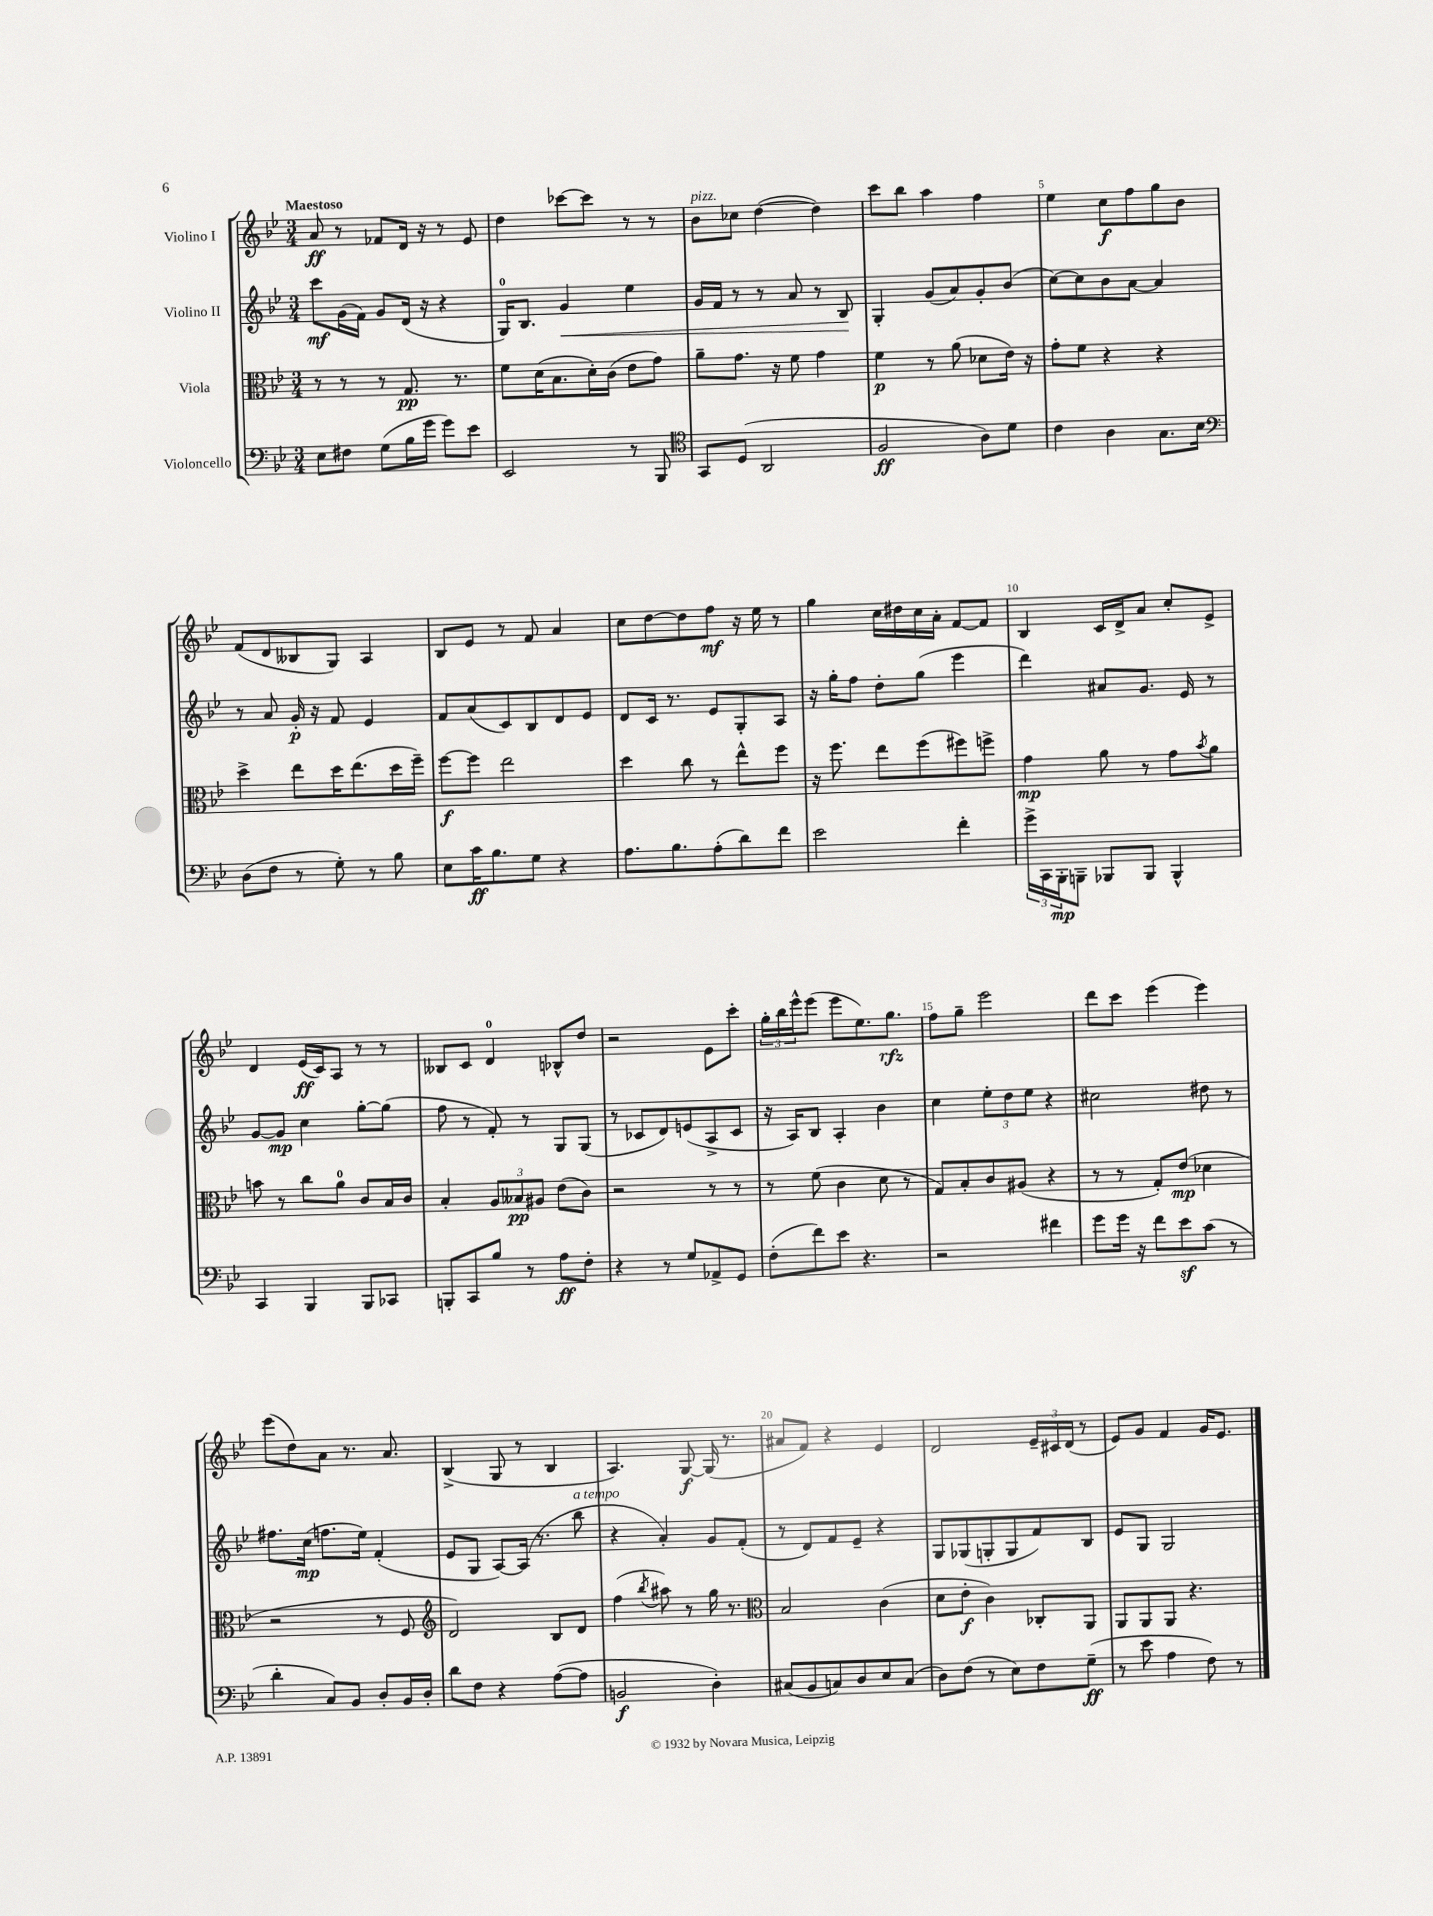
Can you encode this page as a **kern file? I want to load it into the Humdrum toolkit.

**kern	**dynam	**kern	**dynam	**kern	**dynam	**kern	**dynam
*part4	*part4	*part3	*part3	*part2	*part2	*part1	*part1
*staff4	*staff4	*staff3	*staff3	*staff2	*staff2	*staff1	*staff1
*I"Violoncello	*	*I"Viola	*	*I"Violino II	*	*I"Violino I	*
*clefF4	*	*clefC3	*	*clefG2	*	*clefG2	*
*k[b-e-]	*	*k[b-e-]	*	*k[b-e-]	*	*k[b-e-]	*
*M3/4	*	*M3/4	*	*M3/4	*	*M3/4	*
=1	=1	=1	=1	=1	=1	=1	=1
!	!	!	!	!	!	!LO:TX:a:B:t=Maestoso	!
8E-\L	.	8r	.	8ccc\L	mf	8a/	ff
8F#X\J	.	8r	.	(16g\L	.	8r	.
.	.	.	.	16f\JJ)	.	.	.
(8G\L	.	8r	.	8g/L	.	8f-X/L	.
16B-\L	.	8.G/	pp	(16d/Jk	.	16d/Jk	.
16g\JJ	.	.	.	16r	.	16r	.
8g\L)	.	.	.	4r	.	8r	.
.	.	8.r	.	.	.	.	.
8e-\J	.	.	.	.	.	8e-/	.
=2	=2	=2	=2	=2	=2	=2	=2
2EE-/	.	8f\L	.	16G/KL)	.	4dd\	.
.	.	.	.	8.B-/J	.	.	.
.	.	(16d\K	.	.	.	.	.
.	.	8.B-\	.	.	.	.	.
!	!	!	!	!	!LO:HP:b	!	!
.	.	.	.	4g/	<	[8ccc-X\L	.
.	.	16d'\L)	.	.	.	8ccc-\J]	.
.	.	(16c\JJ	.	.	.	.	.
8r	.	8e-\L	.	4ee-\	.	8r	.
8BBB-/	.	8g\J)	.	.	.	8r	.
=3	=3	=3	=3	=3	=3	=3	=3
*clefC4	*	*	*	*	*	*	*
!	!	!	!	!	!	!LO:TX:a:i:t=pizz.	!
8GG/L	.	8a~\L	.	16g/LL	.	8b-\L	.
.	.	.	.	16f/JJ	.	.	.
(8D/J	.	8.g\J	.	8r	.	8cc-X\J	.
2AA/	.	.	.	8r	.	([4dd\	.
.	.	16r	.	.	.	.	.
.	.	8f\	.	8a/	.	.	.
.	.	4g\	.	8r	.	4dd\])	.
.	.	.	.	8B-/	.	.	.
.	.	.	.	.	[	.	.
=4	=4	=4	=4	=4	=4	=4	=4
2F/	ff	4f\	p	4G'/	.	8ccc\L	.
.	.	.	.	.	.	8bb-\J	.
.	.	8r	.	(8g/L	.	4aa\	.
.	.	(8a\	.	8a/)	.	.	.
8A\L)	.	8d-X\L	.	8g'/	.	4ff\	.
8d\J	.	16e-\Jk)	.	(8b-/J	.	.	.
.	.	16r	.	.	.	.	.
=5	=5	=5	=5	=5	=5	=5	=5
4c\	.	8g'\L	.	[8cc\L)	.	4ee-\	.
.	.	8f\J	.	8cc\]	.	.	.
4A\	.	4r	.	8b-\	.	8cc\L	f
.	.	.	.	[8a\J	.	8ff\	.
8.G\L	.	4r	.	4a/]	.	8gg\	.
.	.	.	.	.	.	8b-\J	.
16B-\Jk	.	.	.	.	.	.	.
!!LO:LB:g=z
=6	=6	=6	=6	=6	=6	=6	=6
*clefF4	*	*	*	*	*	*	*
(8D\L	.	4dd^\	.	8r	.	(8f/L	.
8F\J	.	.	.	8a/	.	8d/	.
8r	.	8ee-\L	.	16g'/	p	8B--X/	.
.	.	.	.	16r	.	.	.
8G'\)	.	16dd\K	.	8f/	.	8G/J)	.
.	.	(8.ee-\	.	.	.	.	.
8r	.	.	.	4e-/	.	4A/	.
8B-\	.	16dd\L	.	.	.	.	.
.	.	16ff~\JJ)	.	.	.	.	.
=7	=7	=7	=7	=7	=7	=7	=7
8E-\L	.	[8ff\L	f	8f/L	.	8B-/L	.
16c\K	ff	8ff\J]	.	(8a/	.	8e-/J	.
8.B-\	.	.	.	.	.	.	.
.	.	2ee-\	.	8c/)	.	8r	.
8G\J	.	.	.	8B-/	.	8f/	.
4r	.	.	.	8d/	.	4a/	.
.	.	.	.	8e-/J	.	.	.
=8	=8	=8	=8	=8	=8	=8	=8
8.A\L	.	4dd\	.	8d/L	.	8cc\L	.
.	.	.	.	16c/Jk	.	[8dd\	.
8.B-\	.	.	.	8.r	.	.	.
.	.	8cc\	.	.	.	8dd\]	.
(8A'\	.	8r	.	8e-/L	.	8ff\J	mf
8d\)	.	8ee-^^\L	.	8G'/	.	16r	.
.	.	.	.	.	.	16ee-\	.
8f\J	.	8ff\J	.	8A/J	.	8r	.
=9	=9	=9	=9	=9	=9	=9	=9
2e-\	.	16r	.	16r	.	4gg\	.
.	.	8.ff\	.	16gg'\KL	.	.	.
.	.	.	.	8ff\J	.	.	.
.	.	8ee-\L	.	8dd'\L	.	16cc\LL	.
.	.	.	.	.	.	16dd#X\	.
.	.	(8ff\	.	(8gg\J	.	16cc\	.
.	.	.	.	.	.	16a'\JJ	.
4f'\	.	8ff#X\)	.	4eee-\	.	[8f/L	.
.	.	8ffn^\J	.	.	.	8f/J]	.
=10	=10	=10	=10	=10	=10	=10	=10
24g^\LL	.	4g\	mp	4ddd\)	.	4B-/	.
24CC\	.	.	.	.	.	.	.
24BBB-'\J	mp	.	.	.	.	.	.
8BBBn~\J	.	.	.	.	.	.	.
8BBB-X/L	.	8a\	.	8a#X/L	.	16c/LL	.
.	.	.	.	.	.	16d^/J	.
8BBB-/J	.	8r	.	8.g/J	.	8a/J	.
4BBB-^^/	.	8g\L	.	.	.	8cc'/L	.
.	.	.	.	16e-/	.	.	.
.	.	8qb-/	.	.	.	.	.
.	.	8a\J	.	8r	.	8e-^/J	.
!!LO:LB:g=z
=11	=11	=11	=11	=11	=11	=11	=11
4CC/	.	8bn\	.	[8g/L	.	4d/	.
.	.	8r	.	8g/J]	mp	.	.
4BBB-/	.	8cc\L	.	4cc\	.	(16e-/LL	ff
.	.	.	.	.	.	16c/J)	.
.	.	8a\J	.	.	.	8A/J	.
8BBB-/L	.	8c/L	.	[8gg'\L	.	8r	.
8CC-X/J	.	16B-/L	.	(8gg\J]	.	8r	.
.	.	16c/JJ	.	.	.	.	.
=12	=12	=12	=12	=12	=12	=12	=12
8BBBn'/L	.	4B-'/	.	8ff\	.	8B--X/L	.
8CC/	.	.	.	8r	.	8c/J	.
8B-/J	.	12A/L	.	8f'/)	.	4d/	.
.	.	12B--X/	pp	.	.	.	.
8r	.	.	.	8r	.	.	.
.	.	12A#X/J	.	.	.	.	.
8A\L	ff	(8e-\L	.	8G/L	.	8B-X^^/L	.
8F'\J	.	8c\J)	.	(8G/J	.	8dd/J	.
=13	=13	=13	=13	=13	=13	=13	=13
4r	.	2r	.	8r	.	2r	.
.	.	.	.	8c-X/L	.	.	.
8r	.	.	.	8d/)	.	.	.
8G/L	.	.	.	(8en/	.	.	.
8AA-X^/	.	8r	.	8A^/	.	8e-\L	.
8GG/J	.	8r	.	8c-/J	.	8ccc'\J	.
=14	=14	=14	=14	=14	=14	=14	=14
(8F'\L	.	8r	.	16r	.	24gg'\LL	.
.	.	.	.	.	.	24bb-\	.
.	.	.	.	16A/KL)	.	.	.
.	.	.	.	.	.	24eee-^^\J	.
8f\)	.	(8f\	.	8B-/J	.	(8eee-\J	.
8e-\J	.	4c\	.	4A'/	.	8eee-\L	.
4.r	.	.	.	.	.	8.ee-\)	.
.	.	8d\	.	4b-\	.	.	.
.	.	.	.	.	.	8.gg\J	rfz
.	.	8r	.	.	.	.	.
=15	=15	=15	=15	=15	=15	=15	=15
2r	.	8G/L)	.	4cc\	.	8ff\L	.
.	.	8B-'/	.	.	.	8gg~\J	.
.	.	8c/	.	12ee-'\L	.	2eee-\	.
.	.	.	.	12dd\	.	.	.
.	.	(8A#X/J	.	.	.	.	.
.	.	.	.	12ee-\J	.	.	.
4f#X\	.	4r	.	4r	.	.	.
=16	=16	=16	=16	=16	=16	=16	=16
8g\L	.	8r	.	2cc#X\	.	8ddd\L	.
16g\Jk	.	8r	.	.	.	8ccc\J	.
16r	.	.	.	.	.	.	.
8f\L	.	8G'/L)	.	.	.	(4eee-\	.
8e-z\	.	(8e-/J	mp	.	.	.	.
(8c\J	.	4d-X\	.	8dd#X\	.	4eee-\)	.
8r	.	.	.	8r	.	.	.
!!LO:LB:g=z
=17	=17	=17	=17	=17	=17	=17	=17
4d'\	.	2r	.	8.ff#X\L	.	(8eee-\L	.
.	.	.	.	.	.	8dd\)	.
.	.	.	.	(16cc\Jk	mp	.	.
8C/L)	.	.	.	8.ffn\L	.	8a\J	.
8BB-/J	.	.	.	.	.	8.r	.
.	.	.	.	16ee-\Jk)	.	.	.
8D'/L	.	8r	.	(4f'/	.	.	.
.	.	.	.	.	.	8.a/	.
16BB-/L	.	8F/	.	.	.	.	.
16D'/JJ	.	.	.	.	.	.	.
=18	=18	=18	=18	=18	=18	=18	=18
*	*	*clefG2	*	*	*	*	*
8d\L	.	2d/)	.	8e-/L	.	(4B-^/	.
8F\J	.	.	.	8G/J	.	.	.
4r	.	.	.	[8A/L)	.	8G/	.
.	.	.	.	(16A/Jk]	.	8r	.
.	.	.	.	8.r	.	.	.
([8A\L	.	8B-/L	.	.	.	4B-/	.
!	!	!	!	!LO:TX:a:i:t=a tempo	!	!	!
8A\J]	.	8d/J	.	8bb-\	.	.	.
=19	=19	=19	=19	=19	=19	=19	=19
2BBn/	f	(4ff\	.	4r	.	4.A/)	.
.	.	8qbb-/	.	.	.	.	.
.	.	8aa#X\)	.	4a'/)	.	.	.
.	.	8r	.	.	.	[8G/	f
4D'\)	.	16gg\	.	8g/L	.	(16G/]	.
.	.	8.r	.	.	.	8.r	.
.	.	.	.	(8f'/J	.	.	.
=20	=20	=20	=20	=20	=20	=20	=20
*	*	*clefC3	*	*	*	*	*
(8C#X/L	.	2B-/	.	8r	.	8a#X/L	.
8BB-/	.	.	.	8d/L)	.	8f/J)	.
8Cn/)	.	.	.	8f/	.	4r	.
8D/	.	.	.	8e-~/J	.	.	.
8E-/	.	(4c\	.	4r	.	4e-/	.
(8C/J	.	.	.	.	.	.	.
=21	=21	=21	=21	=21	=21	=21	=21
8D\L)	.	8d\L	.	8G/L	.	2d/	.
(8F\J	.	8e-'\J	f	(8G-X/	.	.	.
8r	.	4c\)	.	8Gn'/	.	.	.
8E-\L)	.	.	.	8G/	.	.	.
8F\	.	8C-X'/L	.	8f/)	.	24e-~/LL	.
.	.	.	.	.	.	24c#X/	.
.	.	.	.	.	.	(24d/JJ	.
(8G~\J	ff	8AA/J	.	8B-/J	.	8r	.
=22	=22	=22	=22	=22	=22	=22	=22
8r	.	8AA/L	.	8e-/L	.	8e-/L)	.
8e-\	.	8AA/	.	8G/J	.	8g/J	.
4A\	.	8AA/J	.	2G/	.	4f/	.
.	.	4.r	.	.	.	.	.
8F\)	.	.	.	.	.	16g/KL	.
.	.	.	.	.	.	8.e-/J	.
8r	.	.	.	.	.	.	.
==	==	==	==	==	==	==	==
*-	*-	*-	*-	*-	*-	*-	*-
